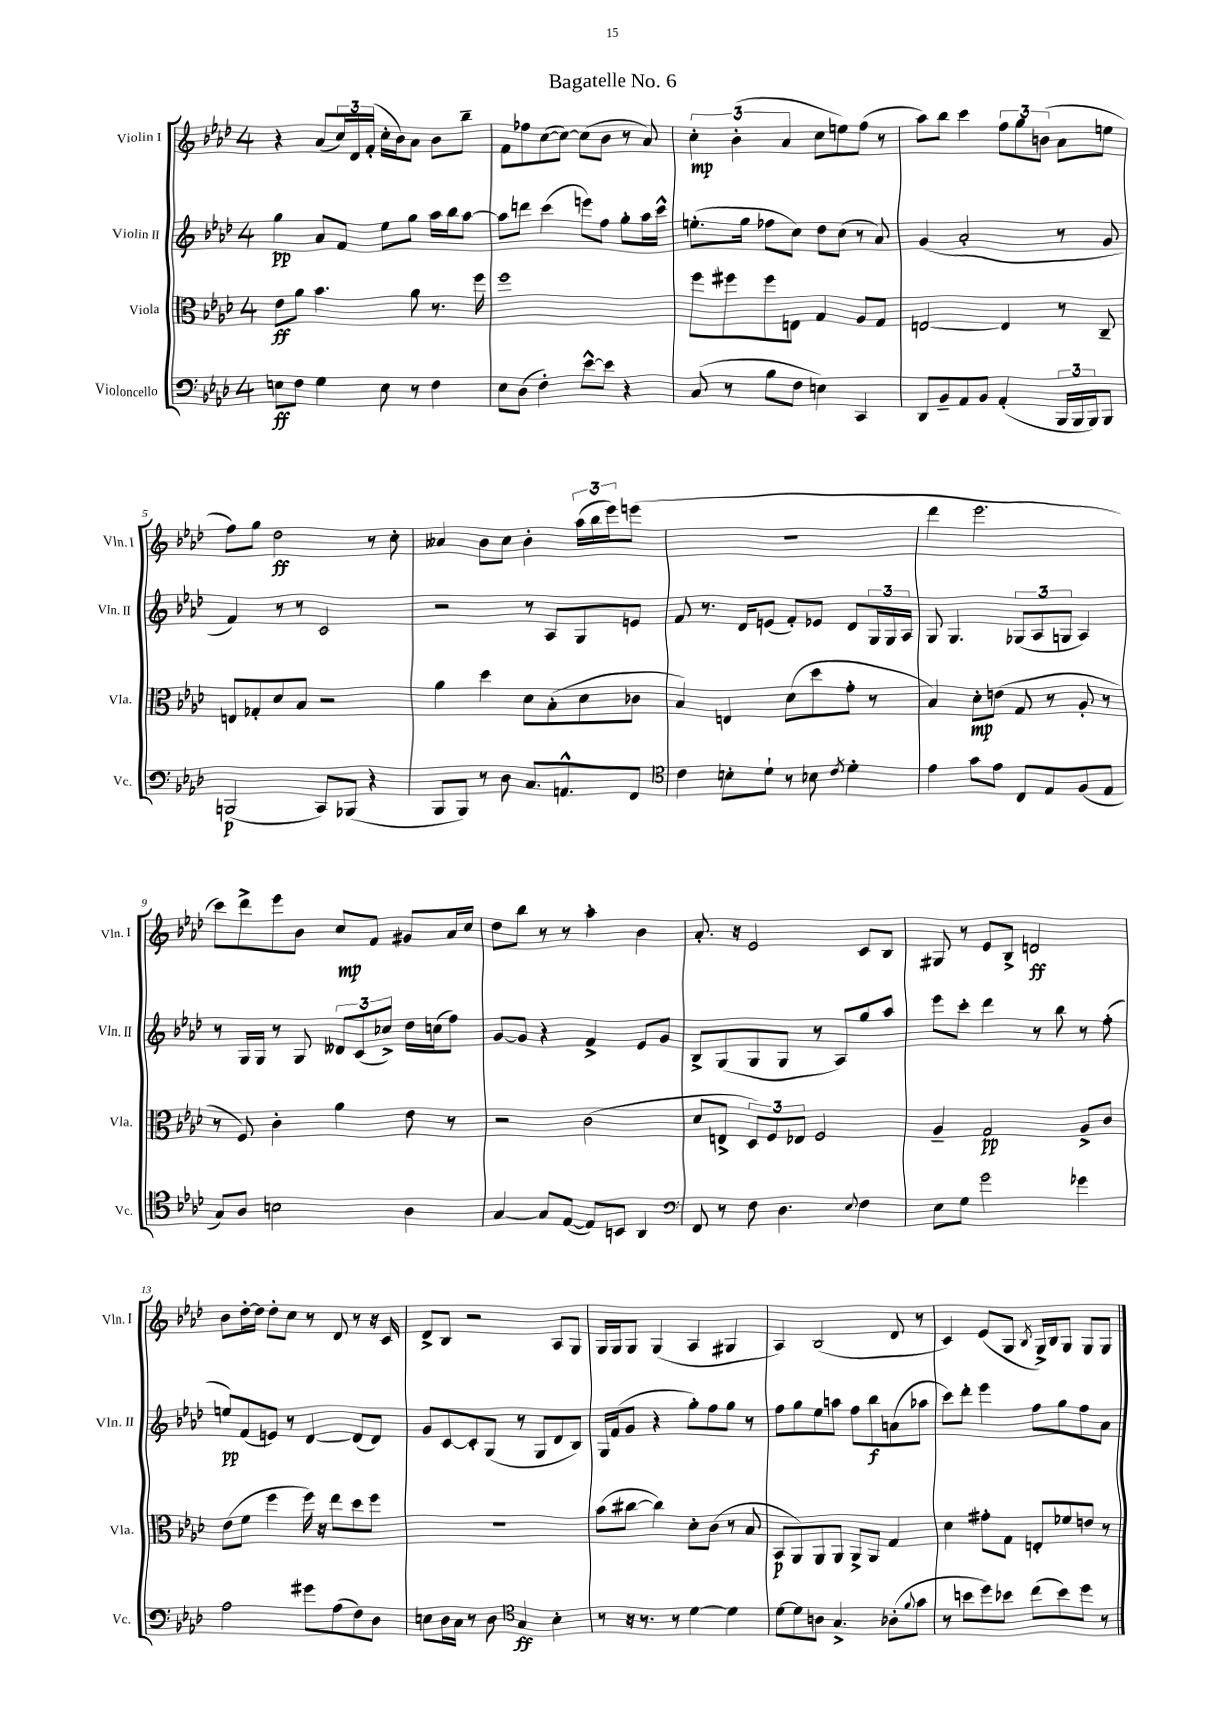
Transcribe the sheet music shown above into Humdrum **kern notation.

**kern	**dynam	**kern	**dynam	**kern	**dynam	**kern	**dynam
*part4	*part4	*part3	*part3	*part2	*part2	*part1	*part1
*staff4	*staff4	*staff3	*staff3	*staff2	*staff2	*staff1	*staff1
*I"Violoncello	*	*I"Viola	*	*I"Violin II	*	*I"Violin I	*
*I'Vc.	*	*I'Vla.	*	*I'Vln. II	*	*I'Vln. I	*
*clefF4	*	*clefC3	*	*clefG2	*	*clefG2	*
*k[b-e-a-d-]	*	*k[b-e-a-d-]	*	*k[b-e-a-d-]	*	*k[b-e-a-d-]	*
*M4/4	*	*M4/4	*	*M4/4	*	*M4/4	*
=1	=1	=1	=1	=1	=1	=1	=1
8En\L	ff	8e-\L	ff	4gg\	pp	4r	.
8F\J	.	8a-\J	.	.	.	.	.
4G\	.	4.b-\	.	8a-/L	.	(8a-/L	.
.	.	.	.	8f/J	.	24cc/L)	.
.	.	.	.	.	.	24d-/	.
.	.	.	.	.	.	(24f'/JJ	.
8E\	.	.	.	8ee-\L	.	16cc'\LL	.
.	.	.	.	.	.	16b-\J)	.
8r	.	8a-\	.	8gg\J	.	8a-\J	.
4F\	.	8.r	.	16aa-\LL	.	8b-\L	.
.	.	.	.	16bb-\J	.	.	.
.	.	.	.	[8aa-\J	.	8bb-~\J	.
.	.	16ff\	.	.	.	.	.
=2	=2	=2	=2	=2	=2	=2	=2
8E-\L	.	1ff	.	8aa-\L]	.	8f\L	.
(8D-\J	.	.	.	8dddn\J	.	8ff-X\	.
4F'\)	.	.	.	(4ccc\	.	([8cc\	.
.	.	.	.	.	.	8cc\J_)	.
[8e-^^\L	.	.	.	8eeen\L)	.	(8cc\L]	.
8e-\J]	.	.	.	8ff\J	.	8b-\J	.
4r	.	.	.	8gg'\L	.	8r	.
.	.	.	.	16aa-\L	.	8a-/)	.
.	.	.	.	16ccc^^\JJ	.	.	.
=3	=3	=3	=3	=3	=3	=3	=3
(8C/	.	8ff\L	.	(8.een'\L	.	6cc'\	mp
8r	.	8ff#X\	.	.	.	.	.
.	.	.	.	.	.	(6b-'\	.
.	.	.	.	16gg\Jk	.	.	.
8B-\L	.	8ff#\	.	8ff-X\L	.	.	.
.	.	.	.	.	.	6a-/	.
8F\J	.	8En\J	.	8cc\J)	.	.	.
4En\)	.	4G/	.	8dd-\L	.	8cc\L	.
.	.	.	.	(8cc\J	.	8een\)	.
4CC/	.	8A-/L	.	8r	.	(8ff\J	.
.	.	8G/J	.	8a-/)	.	8r	.
=4	=4	=4	=4	=4	=4	=4	=4
8DD-/L	.	[2En/	.	(4g/	.	8aa-\L)	.
8BB-~/	.	.	.	.	.	8bb-\J	.
8AA-/	.	.	.	2a-'/	.	4ccc\	.
8BB-/J	.	.	.	.	.	.	.
(4AA-'/	.	4E/]	.	.	.	12ff\L	.
.	.	.	.	.	.	12gg\	.
.	.	.	.	.	.	(12bn\J	.
24BBB-/LL	.	8r	.	8r	.	8a-\L	.
24BBB-/	.	.	.	.	.	.	.
24BBB-/J)	.	.	.	.	.	.	.
8BBB-/J	.	8C~/	.	8g/	.	8een\J	.
!!LO:LB:g=z
=5	=5	=5	=5	=5	=5	=5	=5
(2BBBn/	p	8En/L	.	4f/)	.	8ff\L)	.
.	.	8G-X'/	.	.	.	8gg\J	.
.	.	8d-/	.	8r	.	2dd-\	ff
.	.	8B-/J	.	8r	.	.	.
8CC/L)	.	2r	.	2c/	.	.	.
(8BBB-X/J	.	.	.	.	.	.	.
4r	.	.	.	.	.	8r	.
.	.	.	.	.	.	8cc'\	.
=6	=6	=6	=6	=6	=6	=6	=6
8BBB-/L	.	4a-\	.	2r	.	4a--X/	.
8BBB-/J)	.	.	.	.	.	.	.
8r	.	4dd-\	.	.	.	8b-\L	.
8D-\	.	.	.	.	.	8cc\J	.
8.C/L	.	8d-\L	.	8r	.	4b-'\	.
.	.	(8B-'\	.	8A-/L	.	.	.
8.AAn^^/	.	.	.	.	.	.	.
.	.	8d-\	.	8G/	.	(24aa-\LL	.
.	.	.	.	.	.	24bb-\	.
.	.	.	.	.	.	24eee-\J)	.
8FF/J	.	8c-X\J	.	8en/J	.	(8eeen\J	.
=7	=7	=7	=7	=7	=7	=7	=7
*clefC4	*	*	*	*	*	*	*
4c\	.	4B-/)	.	8f/	.	1r	.
.	.	.	.	8.r	.	.	.
8Bn'\L	.	4En/	.	.	.	.	.
.	.	.	.	16d-/KL	.	.	.
8d-`\J	.	.	.	(8en/J	.	.	.
8r	.	(8d-\L	.	8f'/L)	.	.	.
8B-X\	.	8dd-\	.	8e-X/J	.	.	.
8qc/	.	.	.	.	.	.	.
4d-'\	.	8g'\J	.	8d-/L	.	.	.
.	.	8r	.	24G/L	.	.	.
.	.	.	.	24G/	.	.	.
.	.	.	.	24A-/JJ	.	.	.
=8	=8	=8	=8	=8	=8	=8	=8
4e-\	.	4B-/)	.	8G/	.	4ddd-\	.
.	.	.	.	4.G/	.	.	.
8g\L	.	8d-'\L	mp	.	.	2.eee-\	.
8e-\J	.	(8en\J	.	.	.	.	.
8C/L	.	8G/	.	(12G-X/L	.	.	.
.	.	.	.	12A-/	.	.	.
8E-/	.	8r	.	.	.	.	.
.	.	.	.	12Gn/J	.	.	.
(8F/	.	8A-'/	.	4A-/)	.	.	.
8E-/J	.	8r	.	.	.	.	.
!!LO:LB:g=z
=9	=9	=9	=9	=9	=9	=9	=9
8G/L)	.	8r	.	8r	.	8ccc\L)	.
8A-/J	.	8F/)	.	16G/LL	.	8ddd-^\	.
.	.	.	.	16G/JJ	.	.	.
2Bn\	.	4c'\	.	8r	.	8eee-\	.
.	.	.	.	8G/	.	8b-\J	.
.	.	4a-\	.	12d--X/L	.	8cc/L	mp
.	.	.	.	(12c/	.	.	.
.	.	.	.	.	.	8f/J	.
.	.	.	.	12cc-X^/J)	.	.	.
4A-\	.	8e-\	.	16dd-\LL	.	8g#X/L	.
.	.	.	.	(16ccn\J	.	.	.
.	.	8r	.	8ff\J)	.	16a-/L	.
.	.	.	.	.	.	16cc/JJ	.
=10	=10	=10	=10	=10	=10	=10	=10
[4G/	.	2r	.	[8g/L	.	8dd-\L	.
.	.	.	.	8g/J]	.	8bb-\J	.
8G/L]	.	.	.	4r	.	8r	.
([8E-/J	.	.	.	.	.	8r	.
8E-/L])	.	(2c\	.	4f^/	.	4aa-'\	.
8BBn/J	.	.	.	.	.	.	.
4AA-/	.	.	.	8e-/L	.	4b-\	.
.	.	.	.	8g/J	.	.	.
=11	=11	=11	=11	=11	=11	=11	=11
*clefF4	*	*	*	*	*	*	*
8FF/	.	8d-/L	.	8B-^/L	.	8.a-'/	.
8r	.	8En^/J	.	(8G/	.	.	.
.	.	.	.	.	.	16r	.
8F\	.	12D-/L)	.	8G/	.	2e-/	.
.	.	12F/	.	.	.	.	.
4.D-\	.	.	.	8G/J	.	.	.
.	.	12E-X/J	.	.	.	.	.
.	.	2F/	.	8r	.	.	.
.	.	.	.	8A-/L)	.	.	.
8qqE-/	.	.	.	.	.	.	.
4F\	.	.	.	8gg/	.	8c/L	.
.	.	.	.	8aa-/J	.	8B-/J	.
=12	=12	=12	=12	=12	=12	=12	=12
8E-\L	.	4A-~/	.	8eee-\L	.	8G#X/	.
8G\J	.	.	.	8ccc'\J	.	8r	.
2g\	.	2G/	pp	4ddd-\	.	8e-/L	.
.	.	.	.	.	.	8B-^/J	.
.	.	.	.	8r	.	2dn/	ff
.	.	.	.	8bb-\	.	.	.
4g-X\	.	8A-^/L	.	8r	.	.	.
.	.	8c/J	.	(8ff'\	.	.	.
!!LO:LB:g=z
=13	=13	=13	=13	=13	=13	=13	=13
2A-\	.	(8e-\L	.	8een/L)	pp	8b-\L	.
.	.	8f\J	.	(8f/	.	[16dd-'\L	.
.	.	.	.	.	.	16dd-\JJ]	.
.	.	4ff\	.	8en/J)	.	8dd-'\L	.
.	.	.	.	8r	.	8cc\J	.
8g#X\L	.	16ff\)	.	[4d-/	.	8r	.
.	.	16r	.	.	.	.	.
(8A-\	.	8ee-\L	.	.	.	8d-/	.
8F\)	.	8dd-\	.	(8d-/L]	.	8r	.
8D-\J	.	8ff\J	.	8d-/J)	.	16r	.
.	.	.	.	.	.	16c/	.
=14	=14	=14	=14	=14	=14	=14	=14
8En\L	.	1r	.	8g/L	.	8d-^/L	.
16D-\L	.	.	.	[8c/	.	8B-/J	.
16C\JJ	.	.	.	.	.	.	.
8r	.	.	.	8c'/]	.	2r	.
8D-\	.	.	.	(8G/J	.	.	.
*clefC4	*	*	*	*	*	*	*
4G/	ff	.	.	8r	.	.	.
.	.	.	.	8G/L	.	.	.
4B-'\	.	.	.	8d-/	.	8A-/L	.
.	.	.	.	8B-/J)	.	8G/J	.
=15	=15	=15	=15	=15	=15	=15	=15
8r	.	(8b-\L	.	16G/LL	.	16G/LL	.
.	.	.	.	(16f/J	.	16G/J	.
16r	.	[8cc#X\J	.	8g/J	.	8G/J	.
8.r	.	.	.	.	.	.	.
.	.	4cc#\])	.	4r	.	(4G/	.
8r	.	.	.	.	.	.	.
[4d-\	.	8d-'\L	.	8gg'\L)	.	4A-/	.
.	.	(8c\J	.	8ff\	.	.	.
4d-\]	.	8r	.	8gg\J	.	4G#X/	.
.	.	8B-/	.	8r	.	.	.
=16	=16	=16	=16	=16	=16	=16	=16
[8d-\L	.	8BB-/L	p	8ff\L	.	4A-/)	.
8d-\]	.	8AA-/)	.	8gg\	.	.	.
8An\J	.	8AA-/	.	8ee-\	.	(2B-/	.
4.G^/	.	8AA-/J	.	8aan\J	.	.	.
.	.	8AA-^/L	.	8ff\L	.	.	.
.	.	8AA-/J	.	8bb-\	f	.	.
(8A-X'\L	.	4G/	.	(8an\	.	8d-/	.
8qqf/	.	.	.	.	.	.	.
8g\J	.	.	.	8aa-X\J	.	8r	.
=17	=17	=17	=17	=17	=17	=17	=17
8r	.	4d-\	.	8ccc\L)	.	4c/)	.
8bn\L	.	.	.	8ddd-'\J	.	.	.
8dd-\)	.	8g#X'\L	.	4eee-\	.	(8e-/L	.
8b-X\J	.	8G\J	.	.	.	8G/J	.
.	.	.	.	.	.	8qB-/	.
(8cc\L	.	8En'/L	.	8ff\L	.	16G^/LL)	.
.	.	.	.	.	.	16B-/J	.
8b-\)	.	8f-X/	.	8gg\	.	8G/J	.
8dd-\J	.	8en/J	.	8ff\	.	8G/L	.
8r	.	8r	.	8a-\J	.	8G/J	.
==	==	==	==	==	==	==	==
*-	*-	*-	*-	*-	*-	*-	*-
